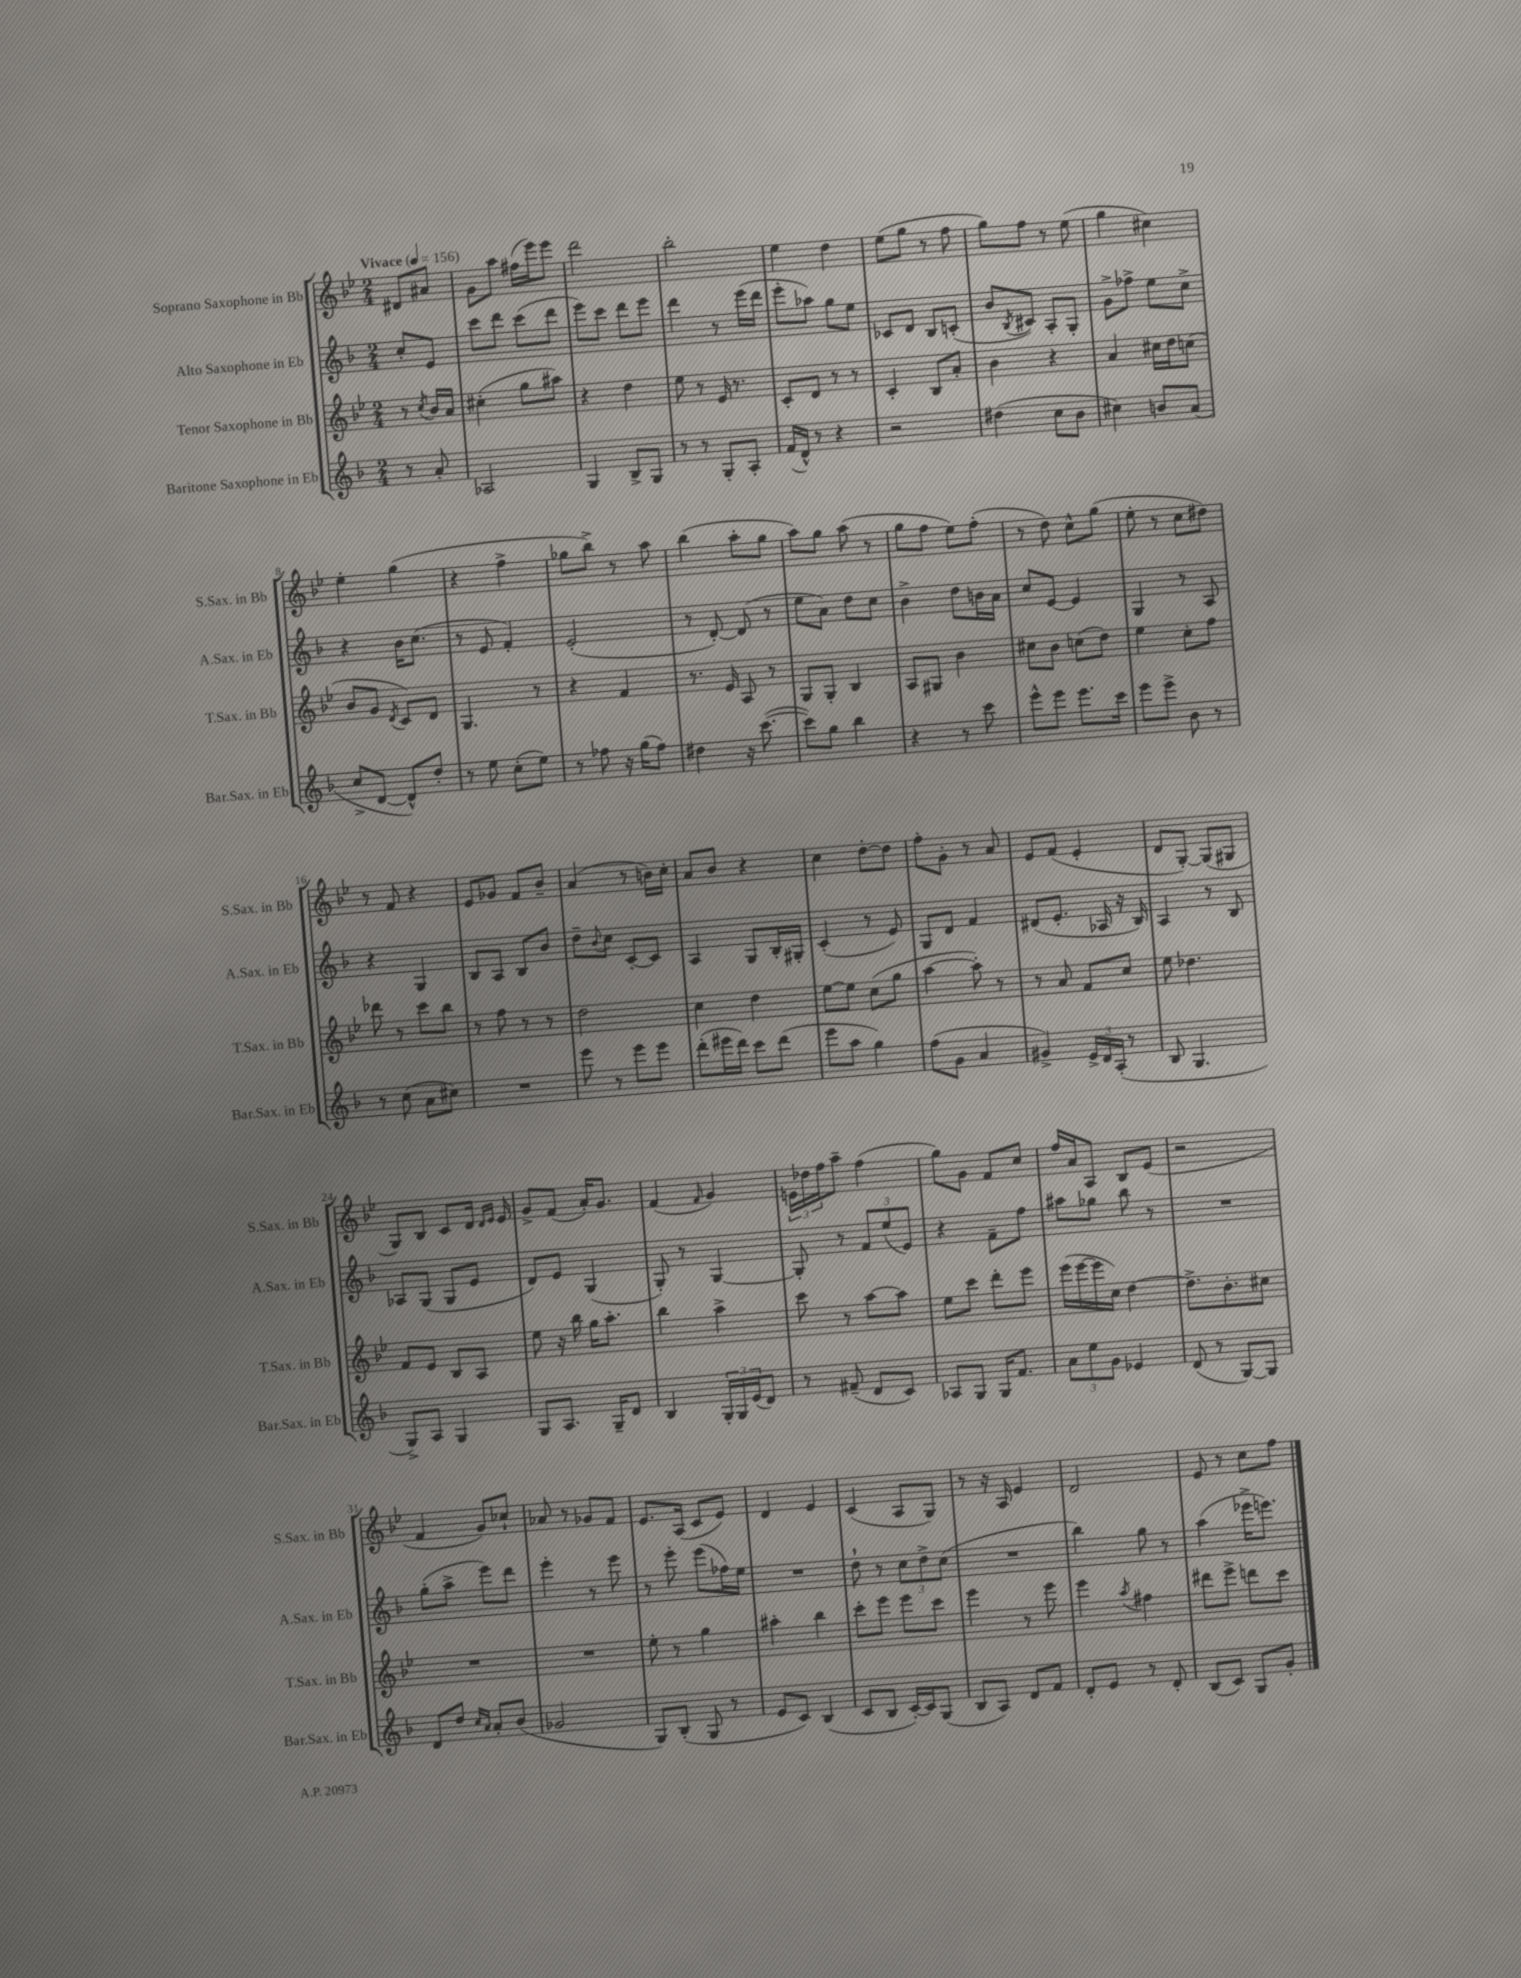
<<
\new StaffGroup <<
\new Staff = "s0" \with { instrumentName = "Soprano Saxophone in Bb" shortInstrumentName = "S.Sax. in Bb" } {
    \clef treble \key bes \major \numericTimeSignature \time 2/4 \partial 4 \tempo "Vivace" 4 = 156
    dis'8 ais'8 |
    g'8 a''8 fis''16( ees'''16) ees'''8 |
    d'''2 |
    bes''2-. |
    ees''4 d''4 |
    ees''8( g''8 r8 f''8 |
    g''8) f''8 r8 ees''8( |
    g''4 cis''4) |
    ees''4-. g''4( |
    r4 f''4-> |
    ges''8 bes''8->) r8 a''8 |
    bes''4( a''8-. g''8 |
    a''8) g''8 a''8( r8 |
    g''8 f''8 ees''8) f''8-.( |
    r8 d''8) c''8-^ g''8( |
    ees''8-. r8 c''8 dis''8) |
    r8 f'8 r4 |
    ees'8 ges'8 f'8 bes'8-- |
    a'4( r8 b'16) c''16-. |
    a'8 bes'8 r4 |
    c''4 d''8~-. d''8 |
    f''8-. g'8-. r8 a'8 |
    ees'8 f'8( ees'4-. |
    d'8 g8~-.) g8( gis8 |
    g8) bes8 c'8 d'16 \grace { d'16 ees'16 } ees'16 |
    g'8-> f'8( a'16-.) g'8. |
    f'4( \grace { f'16 } g'4) |
    \tuplet 3/2 { e'16 des''16 f''16 } a''8-- f''4( |
    g''8) g'8 f'8 c''8 |
    f''16 a'16 a8 bes8 ees'8( |
    r2 |
    f'4 g'8) ces''8-! |
    aes'8 r8 ges'8 f'8 |
    ees'8. a16( c'8 ees'8) |
    d'4 ees'4 |
    c'4( a8 g8) |
    r8 r16 a16 ees'4 |
    d'2 |
    ees'8 r8 c''8 f''8 \bar "|." |
}
\new Staff = "s1" \with { instrumentName = "Alto Saxophone in Eb" shortInstrumentName = "A.Sax. in Eb" } {
    \clef treble \key f \major \numericTimeSignature \time 2/4 \partial 4
    c''8-. e'8 |
    c'''8 d'''8 c'''8( d'''8 |
    e'''8) c'''8 d'''8 e'''8 |
    d'''4 r8 e'''16( d'''16 |
    e'''8-. aes''8) g''8 e''8 |
    ces'8 d'8 bes8 c'8-.( |
    bes'8 \acciaccatura { bes8 } cis'8) a8-. g8-. |
    g'8-> fes''8-> e''8 c''8-> |
    r4 bes'16 c''8.( |
    r8 e'8 f'4-.) |
    e'2-.( |
    r8 d'8~-.) d'8( r8 |
    e''8 a'8) d''8 c''8 |
    bes'4-> d''8 b'16 a'16 |
    c''8 e'8~ e'4 |
    g4 r8 a8 |
    r4 g4 |
    bes8 a8 bes8 bes'8 |
    d''8-- \appoggiatura { bes'8 } c''8 c'8~-. c'8 |
    a4 g8 bes16-. gis16-. |
    c'4-.( r8 e'8) |
    g8 d'8 f'4 |
    dis'8( e'8.-. aes16 r16 bes16) |
    a4 r8 bes8 |
    aes8 g8( g8 e'8 |
    d'8) e'8 g4( |
    g8-.) r8 g4~ |
    g8-. r8 \tuplet 3/2 { f'8 e''8( e'8) } |
    r4 f'8-- f''8 |
    ais''8 ges''8 bes''8 r8 |
    R2 |
    g''8-.( a''8-> e'''8) d'''8 |
    e'''4-. r8 e'''8 |
    r8 e'''8-. e'''8( fes''16) e''16 |
    R2 |
    d''8-! r8 \tuplet 3/2 { c''8 d''8-> c''8( } |
    R2 |
    bes''4) g''8 r8 |
    a''4( ees'''16-> e'''8.) \bar "|." |
}
\new Staff = "s2" \with { instrumentName = "Tenor Saxophone in Bb" shortInstrumentName = "T.Sax. in Bb" } {
    \clef treble \key bes \major \numericTimeSignature \time 2/4 \partial 4
    r8 \acciaccatura { c''8 } bes'16 a'16 |
    cis''4-.( g''8 ais''8) |
    r4 d''4 |
    ees''8 r8 ees'16 r8. |
    c'8-. d'8 r8 r8 |
    c'4-. bes8 a'8-. |
    bes'4 r4 |
    a'4 cis''16 d''16 c''8( |
    bes'8 g'8 \acciaccatura { d'8 } c'8) d'8 |
    g4. r8 |
    r4 f'4 |
    r8. ees'16 a8 r8 |
    g8 g8-. bes4 |
    a8 gis8 bes'4 |
    cis''8 bes'8 c''8( d''8) |
    ees''4 c''8-. f''8 |
    des'''8 r8 c'''8 bes''8 |
    r8 f''8 r8 r8 |
    d''2 |
    c''4 d''4 |
    ees''8~ ees''8 c''8( g''8 |
    a''4~ a''8-.) r8 |
    r8 a'8 f'8 c''8 |
    ees''8 des''4. |
    f'8 ees'8 bes8 a8 |
    ees''8 r16 bes''16 g''16 a''8.-. |
    bes''4 a''4-> |
    c'''8 r8 a''8~ a''8 |
    ees''8 c'''8 d'''8-. ees'''8 |
    ees'''16( ees'''16~ ees'''16 c''16) d''4~ |
    d''8.-> bes'8.-. cis''8 |
    R2 |
    R2 |
    ees''8-. r8 g''4 |
    ais''4-. bes''4 |
    c'''8-. ees'''8 ees'''8 c'''8 |
    ees'''4 r8 ees'''8 |
    ees'''4 \acciaccatura { a''8 } fis''4 |
    dis'''8 ees'''8-> d'''8 c'''8 \bar "|." |
}
\new Staff = "s3" \with { instrumentName = "Baritone Saxophone in Eb" shortInstrumentName = "Bar.Sax. in Eb" } {
    \clef treble \key f \major \numericTimeSignature \time 2/4 \partial 4
    r8 a'8-. |
    aes2 |
    g4 bes8-> g8 |
    r8 r8 g8-. a8-. |
    f'16( d'16-^) r8 r4 |
    r2 |
    dis''4( c''8 bes'8 |
    cis''4) b'8 a'8( |
    c''8-> d'8~ d'8-^) d''8-. |
    r8 e''8 c''8-.( e''8) |
    r8 fes''8 r16 g''16( fes''8) |
    dis''4 r16 c'''8.~( |
    c'''8) g''8 bes''4 |
    r4 r8 c'''8 |
    e'''8-^ e'''8 e'''8. c'''16 |
    e'''8 e'''8-> bes'8 r8 |
    r8 c''8( a'8 cis''8) |
    R2 |
    e'''8 r8 e'''8 e'''8 |
    d'''8-.( eis'''16 d'''16) c'''8 d'''8( |
    e'''8 a''8 g''4) |
    f''8( g'8 a'4 |
    gis'4->) \tuplet 3/2 { e'16-> d'16 a16-.( } r8 |
    bes8 g4. |
    g8->) a8 g4 |
    g8 a8. g16-- d'8 |
    bes4 \tuplet 3/2 { g16-. g16 e'16( } d'8) |
    r8 fis'8--( d'8 c'8) |
    aes8 g8 g16 f'8. |
    \tuplet 3/2 { a'8 e''8 g'8 } ees'4 |
    d'8( r8 g8~) g8 |
    d'8 d''8 \grace { c''16 a'16 } a'8-. bes'8( |
    ges'2 |
    g8) bes8-.( g8 r8 |
    e'8 c'8) bes4( |
    c'8 bes8 c'16~-.) c'16 g8( |
    bes8 a8) d'8 f'8 |
    d'8-. e'8 r8 d'8-. |
    bes8( c'8) g8 g'8-. \bar "|." |
}
>>
>>
